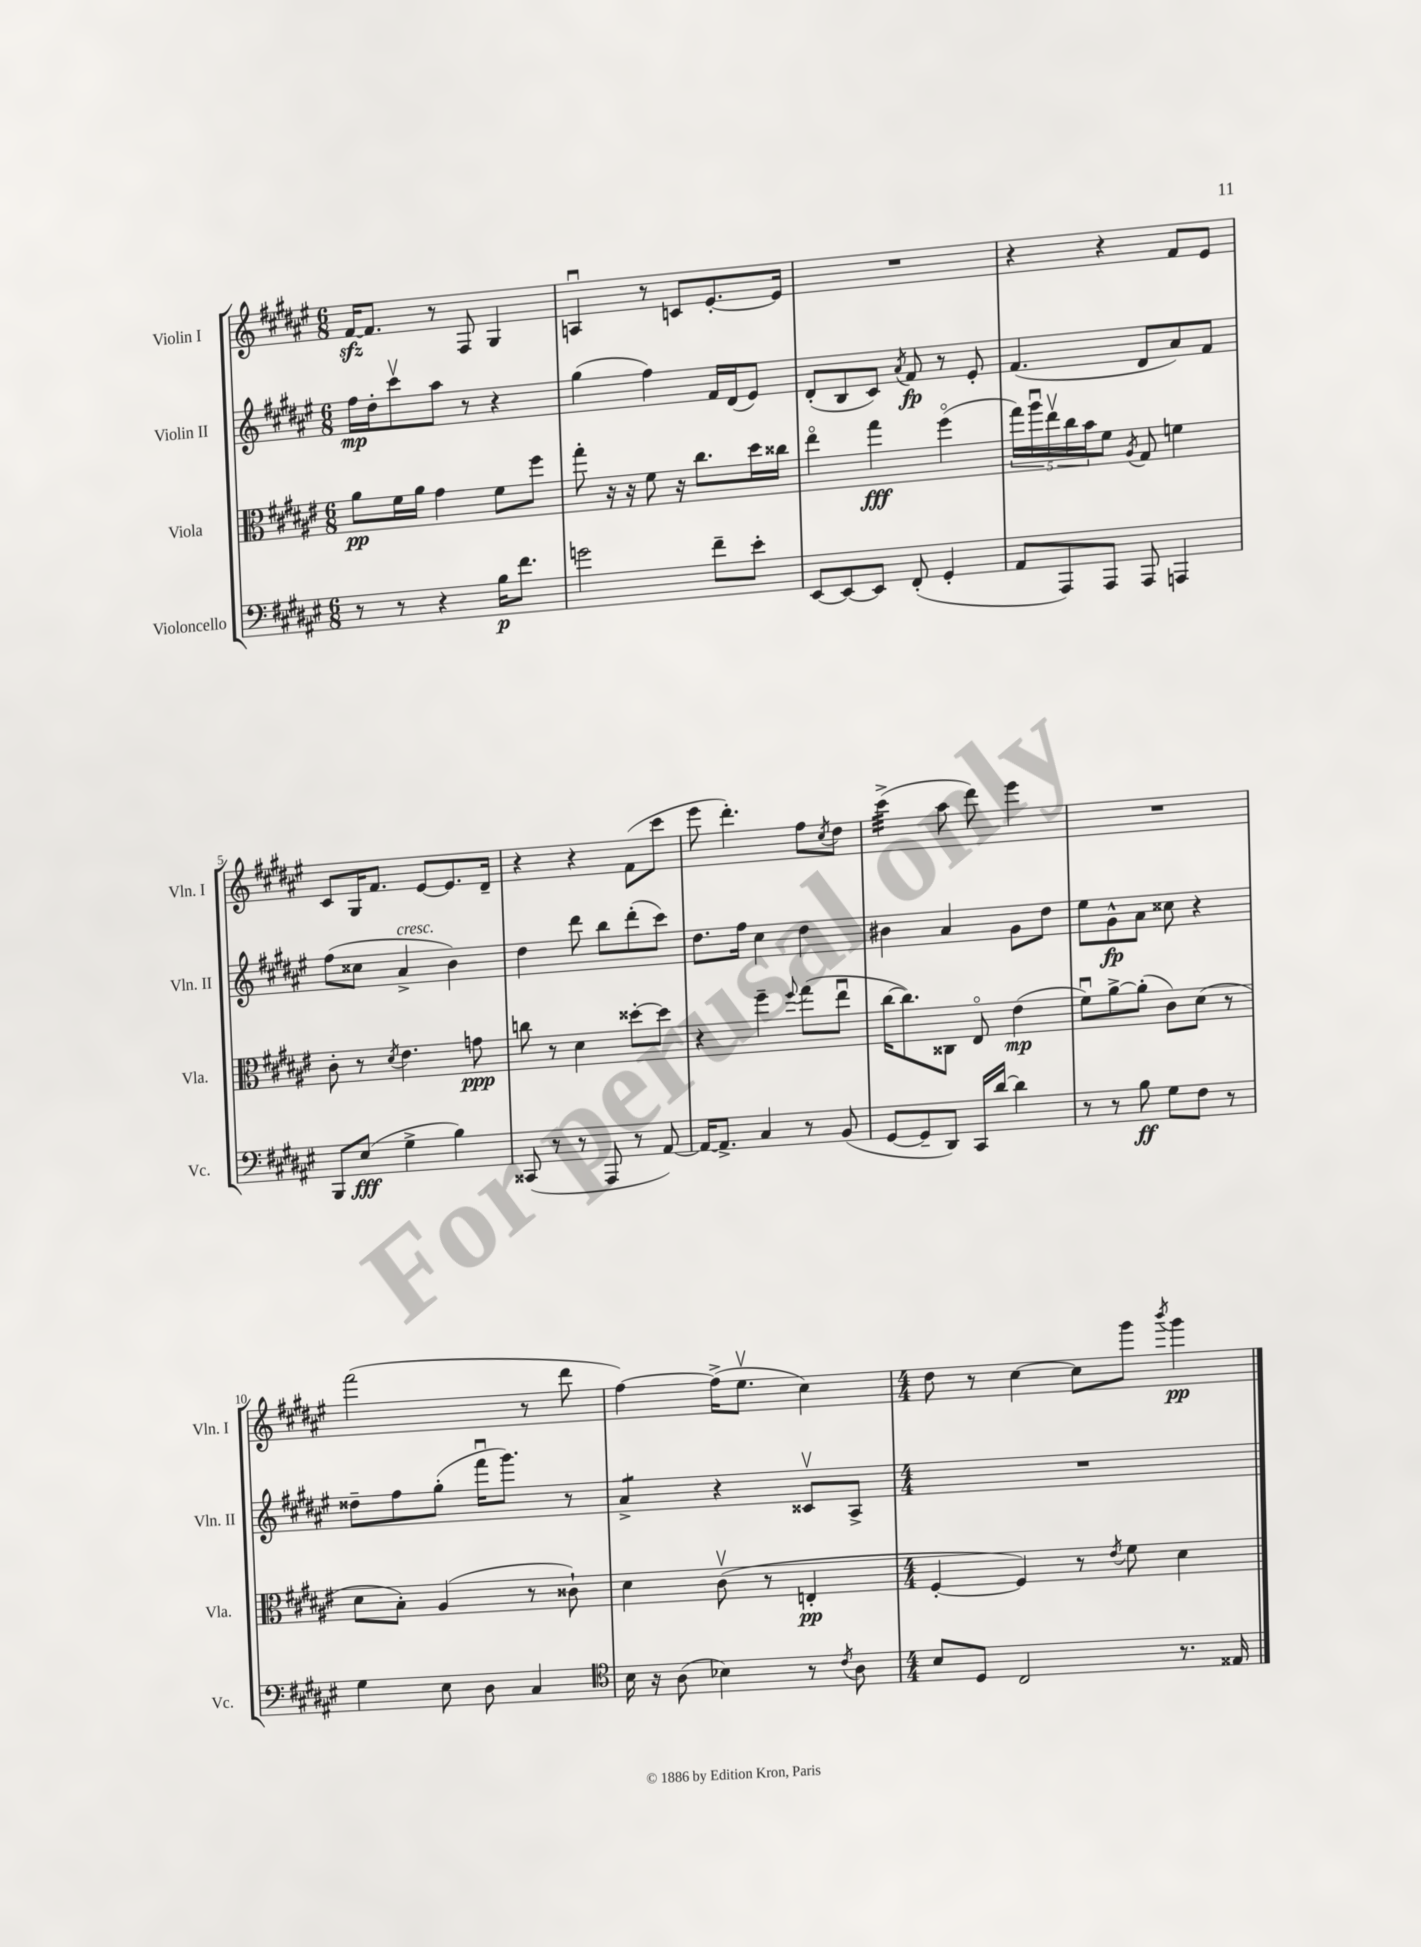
<<
\new StaffGroup <<
\new Staff = "s0" \with { instrumentName = "Violin I" shortInstrumentName = "Vln. I" } {
    \clef treble \key fis \major \numericTimeSignature \time 6/8
    fis'16~\sfz fis'8. r8 fis8 gis4 |
    a4\downbow r8 c'8 eis'8.~-. eis'16 |
    R2. |
    r4 r4 fis'8 eis'8 |
    cis'8 gis16 fis'8. eis'8~ eis'8. dis'16-- |
    r4 r4 fis'8( cis'''8 |
    eis'''8 dis'''4.-.) fis''8 \acciaccatura { cis''8 } dis''8 |
    cis'''4:32->( ais''8 dis'''8) eis'''4 |
    R2. |
    fis'''2( r8 dis'''8 |
    fis''4~) fis''16->( eis''8.\upbow cis''4) |
    \numericTimeSignature \time 4/4 dis''8 r8 cis''4~ cis''8 gis'''8 \acciaccatura { b'''8 } gis'''4\pp \bar "|." |
}
\new Staff = "s1" \with { instrumentName = "Violin II" shortInstrumentName = "Vln. II" } {
    \clef treble \key fis \major \numericTimeSignature \time 6/8
    fis''16\mp dis''16-. cis'''8\upbow ais''8 r8 r4 |
    gis''4( fis''4) fis'16 dis'16( eis'8) |
    dis'8-.( b8 cis'8) \acciaccatura { ais'8 } fis'8\fp r8 eis'8-. |
    fis'4.( dis'8 ais'8) fis'8 |
    fis''8( cisis''8 ais'4->^\markup { \italic "cresc." } b'4) |
    dis''4 dis'''8 b''8 dis'''8-.( cis'''8) |
    dis''8. fis''16 cis''4 dis''4 |
    bis'4 ais'4 gis'8 dis''8 |
    eis''8 gis'8-^\fp ais'8 cisis''8 r4 |
    disis''8-- fis''8 gis''8-.( fis'''16\downbow gis'''8.) r8 |
    ais'4:8-> r4 cisis'8\upbow ais8-> |
    \numericTimeSignature \time 4/4 R1 \bar "|." |
}
\new Staff = "s2" \with { instrumentName = "Viola" shortInstrumentName = "Vla." } {
    \clef alto \key fis \major \numericTimeSignature \time 6/8
    ais'8\pp fis'16 ais'16 gis'4 fis'8 fis''8 |
    gis''8-. r16 r16 fis'8 r16 cis''8. dis''16 cisis''16 |
    eis''4\flageolet gis''4\fff fis''4\flageolet( |
    \tuplet 5/4 { gis''16) ais''16\downbow eis''16\upbow cis''16 b'16 } fis'8 \acciaccatura { ais8 } gis8 f'4 |
    cis'8-. r8 \acciaccatura { dis'8 } eis'4. g'8\ppp |
    c''8 r8 dis'4 disis''8~-. disis''8 |
    r4 fis''4-- \appoggiatura { fis''8 } gis''8( eis''8\downbow |
    cis''16~ cis''8.) cisis8 eis8\flageolet eis'4\mp( |
    fis'8\downbow) ais'8~-> ais'8-.( cis'8) dis'8( r8 |
    dis'8 b8-.) ais4( r8 cisis'8-!) |
    dis'4 cis'8\upbow( r8 e4-.\pp |
    \numericTimeSignature \time 4/4 fis4~-. fis4) r8 \acciaccatura { eis'8 } fis'8 dis'4 \bar "|." |
}
\new Staff = "s3" \with { instrumentName = "Violoncello" shortInstrumentName = "Vc." } {
    \clef bass \key fis \major \numericTimeSignature \time 6/8
    r8 r8 r4 b16\p fis'8. |
    g'2 fis'8-- eis'8-. |
    eis,8~ eis,8~ eis,8 fis,8-.( gis,4-. |
    ais,8 ais,,8) ais,,8 ais,,8 a,,4 |
    b,,8 eis8\fff( gis4-> b4) |
    cisis,8( r8 r8 ais,,8 r8 ais,8~) |
    ais,16~ ais,8.-> cis4 r8 b,8( |
    gis,8~ gis,8-- dis,8) cis,16 dis'16~ dis'4 |
    r8 r8 b8\ff gis8 fis8 r8 |
    gis4 eis8 dis8 cis4 |
    \clef tenor b16 r16 ais8( bes4) r8 \acciaccatura { cis'8 } ais8 |
    \numericTimeSignature \time 4/4 b8 dis8 cis2 r8. eisis16 \bar "|." |
}
>>
>>
